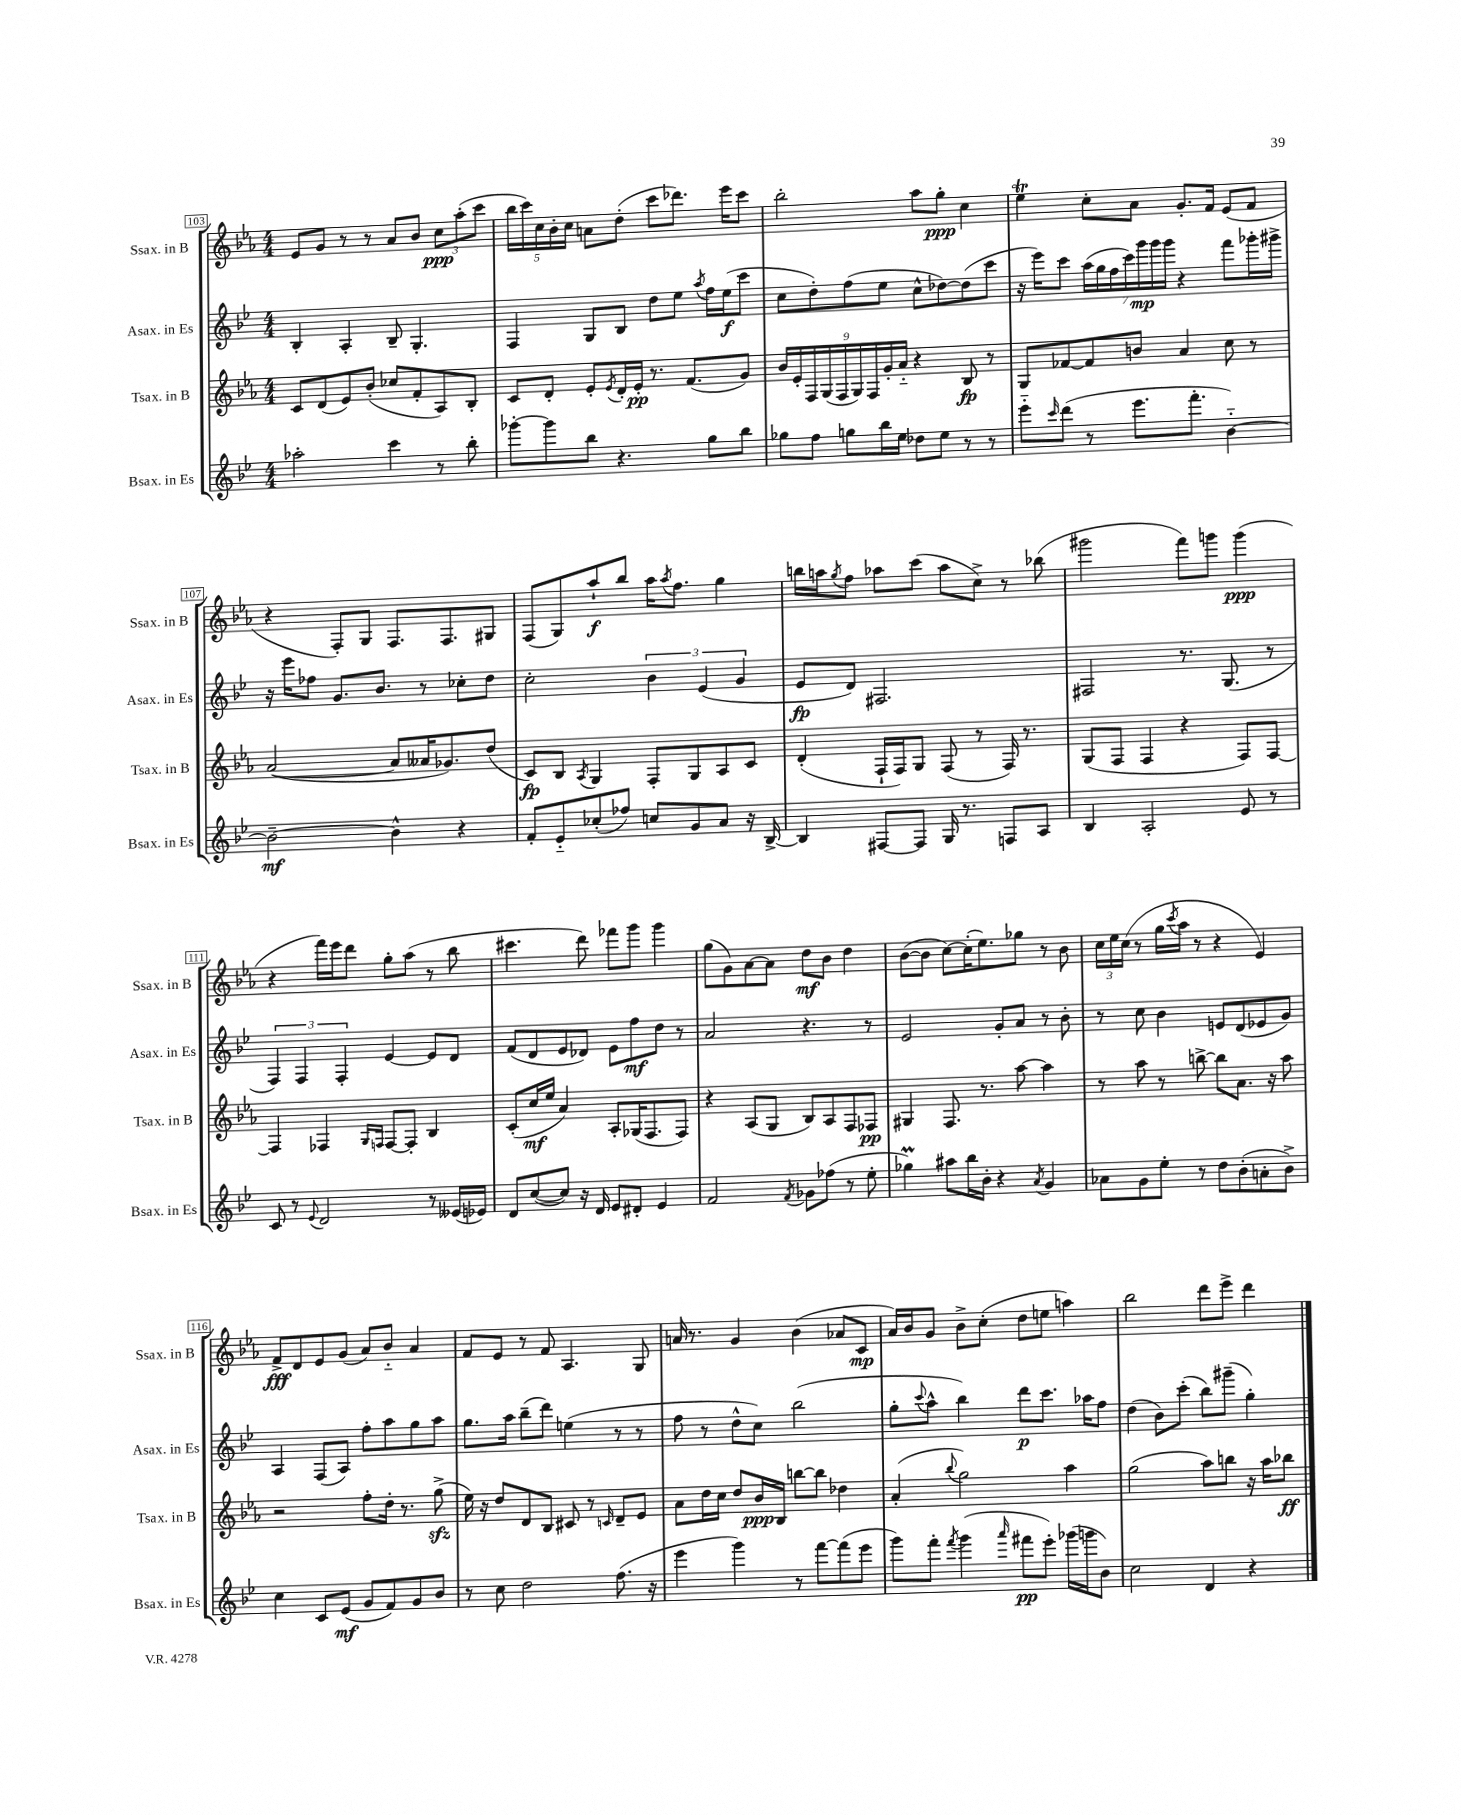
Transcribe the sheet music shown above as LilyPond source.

<<
\new StaffGroup <<
\new Staff = "s0" \with { instrumentName = "Ssax. in B" shortInstrumentName = "Ssax. in B" } {
    \clef treble \key ees \major \numericTimeSignature \time 4/4
    ees'8 g'8 r8 r8 aes'8 bes'8 \tuplet 3/2 { c''8\ppp aes''8-.( c'''8 } |
    \tuplet 5/4 { bes''16 c'''16) c''16 bes'16-. c''16 } a'8 d''8-.( c'''8 des'''8.) ees'''16 c'''8 |
    bes''2-. aes''8 g''8-.\ppp c''4 |
    ees''4\trill c''8-. aes'8 g'8.-. f'16 ees'8( f'8 |
    r4 f8-.) g8 f8. f8. gis8 |
    f8( g8) aes''8-!\f bes''8 aes''16 \acciaccatura { aes''8 } f''8. g''4 |
    b''16 a''16 \acciaccatura { g''8 } f''8 aes''8 c'''8( aes''8 c''8->) r8 bes''8( |
    gis'''2 f'''8) g'''8 g'''4\ppp( |
    r4 f'''16) ees'''16 d'''8 g''8-. aes''8( r8 bes''8 |
    cis'''4. d'''8) fes'''8 g'''8 g'''4 |
    g''8( g'8) aes'8~ aes'8 d''8\mf bes'8 d''4 |
    bes'8~( bes'8 c''8~) c''16-.( ees''8.) ges''8 r8 bes'8 |
    \tuplet 3/2 { c''16 ees''16 c''16( } r8 g''16 \acciaccatura { c'''8 } aes''16 r8 r4 ees'4) |
    f'8->\fff d'8 ees'8 g'8( aes'8) bes'8-_ aes'4 |
    f'8 ees'8 r8 f'8 aes4. g8 |
    a'16 r8. g'4 bes'4( aes'8 c'8\mp |
    aes'16) bes'16 g'8 bes'8-> c''8-.( d''8 e''8 a''4) |
    bes''2 d'''8 ees'''8-> d'''4 \bar "|." |
}
\new Staff = "s1" \with { instrumentName = "Asax. in Es" shortInstrumentName = "Asax. in Es" } {
    \clef treble \key bes \major \numericTimeSignature \time 4/4
    bes4-. a4-. bes8-- g4.-. |
    f4 g8 bes8 d''8 ees''8 \acciaccatura { a''8 } f''16 ees''16\f( c'''8 |
    c''8 d''8-.) f''8( ees''8 c''8-^ des''8~) des''8( c'''8 |
    r16 ees'''16) c'''8 \tuplet 7/4 { a''16( g''16 f''16 c'''16) g'''16\mp g'''16 g'''16 } r4 f'''8 ges'''16-. gis'''16-> |
    r16 ees'''16 fes''8 g'8. bes'8. r8 ces''8-. d''8 |
    c''2-. \tuplet 3/2 { bes'4 ees'4( g'4 } |
    ees'8\fp d'8) fis2. |
    fis2 r8. g8.( r8 |
    \tuplet 3/2 { f4) f4 f4-. } ees'4~ ees'8 d'8 |
    f'8( d'8 ees'8 des'8) ees'8 f''8\mf d''8 r8 |
    a'2 r4. r8 |
    ees'2 g'8-. a'8 r8 bes'8-. |
    r8 c''8 bes'4 e'8 d'8( ees'8 g'8) |
    a4 f8( a8) f''8-. a''8 g''8 a''8 |
    g''8. a''16 bes''8--( d'''8) e''4( r8 r8 |
    f''8 r8 d''8-^ c''8) bes''2( |
    g''8-. \appoggiatura { c'''8 } a''8-^ bes''4) d'''8\p c'''8. aes''16 f''8 |
    d''4( bes'8) c'''8-.( bes''8) gis'''8--( g''4-.) \bar "|." |
}
\new Staff = "s2" \with { instrumentName = "Tsax. in B" shortInstrumentName = "Tsax. in B" } {
    \clef treble \key ees \major \numericTimeSignature \time 4/4
    c'8 d'8( ees'8) bes'8-.( ces''8 f'8-. aes8) bes8-. |
    c'8 d'8-. ees'8-. \acciaccatura { ees'8 } d'16-. ees'16-.\pp r8. f'8.( g'8) |
    \tuplet 9/8 { bes'16 ees'16-. f16 g16( f16 g16) f16 g'16-. aes'16-_ } r4 bes8\fp r8 |
    g8 fes'8~ fes'8 b'8 aes'4 c''8 r8 |
    aes'2~( aes'8 aeses'16 ges'8.) d''8( |
    c'8\fp) bes8 \acciaccatura { aes8 } g4 f8-. g8 aes8 c'8 |
    d'4-.( f16-! f16) g8 f8( r8 f16) r8. |
    g8( f8 f4 r4 f8) f8~ |
    f4 fes4 \grace { g16 f16 } f8~ f8-. bes4 |
    c'8-.( c''16\mf ees''16 aes'4) aes8-. ges16( f8. f8) |
    r4 aes8( g8 bes8) aes8 f8 fes8\pp |
    gis4 f8. r8. aes''8~ aes''4 |
    r8 aes''8 r8 b''8~-> b''8 aes'8. r16 aes''8 |
    r2 f''8-. d''16-. r8. g''8->\sfz( |
    ees''16) r16 d''8 d'8 bes8 cis'8 r8 \grace { c'16 } d'8-- ees'8 |
    aes'8 d''16 c''16 d''8 bes'16\ppp bes16 b''8~ b''8 des''4 |
    aes'4-.( \appoggiatura { bes''8 } g''2) aes''4 |
    g''2( aes''8) b''8 r16 aes''16 bes''8\ff \bar "|." |
}
\new Staff = "s3" \with { instrumentName = "Bsax. in Es" shortInstrumentName = "Bsax. in Es" } {
    \clef treble \key bes \major \numericTimeSignature \time 4/4
    aes''2-. c'''4 r8 bes''8-. |
    ges'''8~-. ges'''8 bes''8 r4. g''8 bes''8 |
    ges''8 f''8 g''8 bes''16 ees''16 des''8 ees''8 r8 r8 |
    ees'''8-_ \grace { c'''16 } d'''8( r8 ees'''8. f'''8.-. bes'4~-_) |
    bes'2~--\mf bes'4-^ r4 |
    f'8-. ees'8-_ ces''8-.( fes''8) c''8 g'8 a'8 r16 bes16~-> |
    bes4 fis8~ fis8 g16 r8. f8 a8 |
    bes4 a2-. ees'8 r8 |
    c'8 r8 \appoggiatura { ees'8 } d'2 r8 eeses'16( ees'16) |
    d'8 c''8~( c''8) r16 d'16 ees'8 dis'8-. ees'4 |
    f'2 \acciaccatura { f'8 } ges'8 fes''8( r8 ees''8-. |
    ges''4\prall) ais''8 bes''16 bes'16-. r4 \acciaccatura { a'8 } g'4 |
    aes'8 g'8 ees''8-. r8 d''8 bes'8-.( a'8-. bes'8->) |
    c''4 c'8 ees'8\mf( g'8 f'8) g'8 bes'8 |
    r8 c''8 d''2 f''8.( r16 |
    ees'''4 g'''4) r8 f'''8~ f'''8( ees'''8 |
    g'''8) f'''8-. \acciaccatura { f'''8 } g'''4( \grace { a'''16 } fis'''8\pp ees'''8-.) ges'''16( g'''16 bes'8) |
    c''2 d'4 r4 \bar "|." |
}
>>
>>
\layout { \context { \Score currentBarNumber = #103 \override BarNumber.stencil = #(make-stencil-boxer 0.1 0.3 ly:text-interface::print) } }
